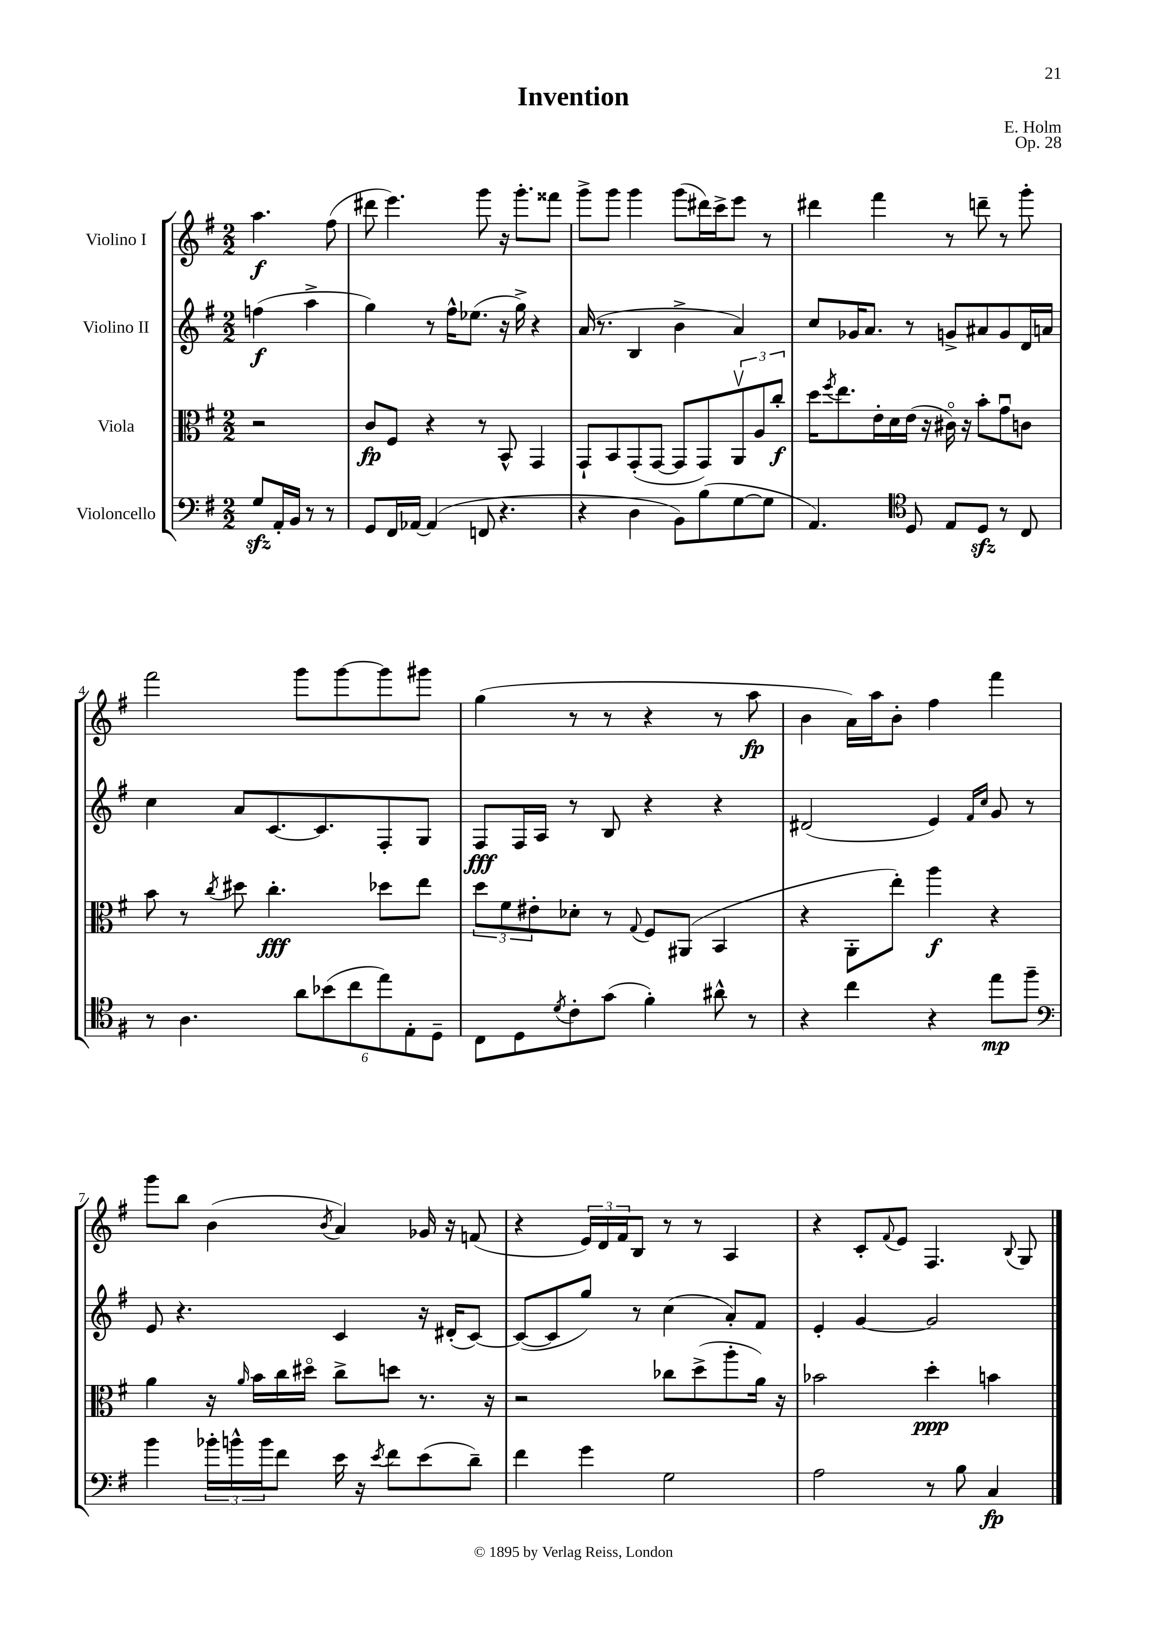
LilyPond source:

\header { title = "Invention" composer = "E. Holm" opus = "Op. 28" }
<<
\new StaffGroup <<
\new Staff = "s0" \with { instrumentName = "Violino I" } {
    \clef treble \key g \major \numericTimeSignature \time 2/2 \partial 2
    a''4.\f fis''8( |
    dis'''8 e'''4.) g'''8 r16 g'''8.-. fisis'''8 |
    g'''8-> g'''8 g'''4 g'''8( dis'''16) c'''16-> e'''8 r8 |
    dis'''4 fis'''4 r8 d'''8-- r8 g'''8-. |
    fis'''2 g'''8 g'''8~ g'''8 gis'''8 |
    g''4( r8 r8 r4 r8 a''8\fp |
    b'4 a'16) a''16 b'8-. fis''4 fis'''4 |
    g'''8 b''8 b'4( \acciaccatura { b'8 } a'4) ges'16 r16 f'8( |
    r4 \tuplet 3/2 { e'16) d'16 fis'16 } b8 r8 r8 a4 |
    r4 c'8-. \appoggiatura { fis'8 } e'8 fis4. \appoggiatura { b8 } g8 \bar "|." |
}
\new Staff = "s1" \with { instrumentName = "Violino II" } {
    \clef treble \key g \major \numericTimeSignature \time 2/2 \partial 2
    f''4\f( a''4-> |
    g''4) r8 fis''16-^ ees''8.( r16 g''16->) r4 |
    a'16( r8. b4 b'4-> a'4) |
    c''8 ges'16 a'8. r8 g'8-> ais'8 g'8 d'16 a'16 |
    c''4 a'8 c'8.~ c'8. fis8-. g8 |
    fis8\fff fis16 a16 r8 b8 r4 r4 |
    dis'2( e'4) \grace { fis'16 c''16 } g'8 r8 |
    e'8 r4. c'4 r16 dis'16-.( c'8~) |
    c'8~( c'8 g''8) r8 c''4( a'8-.) fis'8 |
    e'4-. g'4~ g'2 \bar "|." |
}
\new Staff = "s2" \with { instrumentName = "Viola" } {
    \clef alto \key g \major \numericTimeSignature \time 2/2 \partial 2
    r2 |
    c'8\fp fis8 r4 r8 b,8-^ g,4 |
    g,8-! b,8 g,8-.( g,8~ g,8 g,8) \tuplet 3/2 { a,8\upbow a8 c''8-.\f } |
    d''16 \acciaccatura { fis''8 } e''8. e'16-. d'16 e'16( r16 cis'16\flageolet) r16 b'8-. g'8\downbow c'8 |
    b'8 r8 \acciaccatura { c''8 } dis''8 c''4.-.\fff des''8 e''8 |
    \tuplet 3/2 { d''8 fis'8 eis'8-. } des'8-. r8 \appoggiatura { g8 } fis8 ais,8( b,4 |
    r4 a,8-. e''8-.) a''4\f r4 |
    a'4 r16 \grace { a'16 } b'16 c''16 dis''16\flageolet c''8-> d''8 r8. r16 |
    r2 ces''8 d''8->( a''8-. a'16) r16 |
    bes'2 d''4-.\ppp b'4 \bar "|." |
}
\new Staff = "s3" \with { instrumentName = "Violoncello" } {
    \clef bass \key g \major \numericTimeSignature \time 2/2 \partial 2
    g8\sfz a,16-. b,16 r8 r8 |
    g,8 fis,16 aes,16~ aes,4( f,8 r4. |
    r4 d4 b,8) b8( g8~ g8 |
    a,4.) \clef tenor d8 e8 d8\sfz r8 c8 |
    r8 a4. \tuplet 6/4 { a'8 bes'8( c''8 e''8) e8-. d8-- } |
    c8 d8 \acciaccatura { d'8 } c'8-. g'8( fis'4-.) ais'8-^ r8 |
    r4 c''4 r4 e''8\mp fis''8-- |
    \clef bass b'4 \tuplet 3/2 { bes'16-. b'16-^ b'16 } fis'8 e'16 r16 \acciaccatura { e'8 } fis'8 e'8( d'8--) |
    fis'4 g'4 g2 |
    a2 r8 b8 c4\fp \bar "|." |
}
>>
>>
